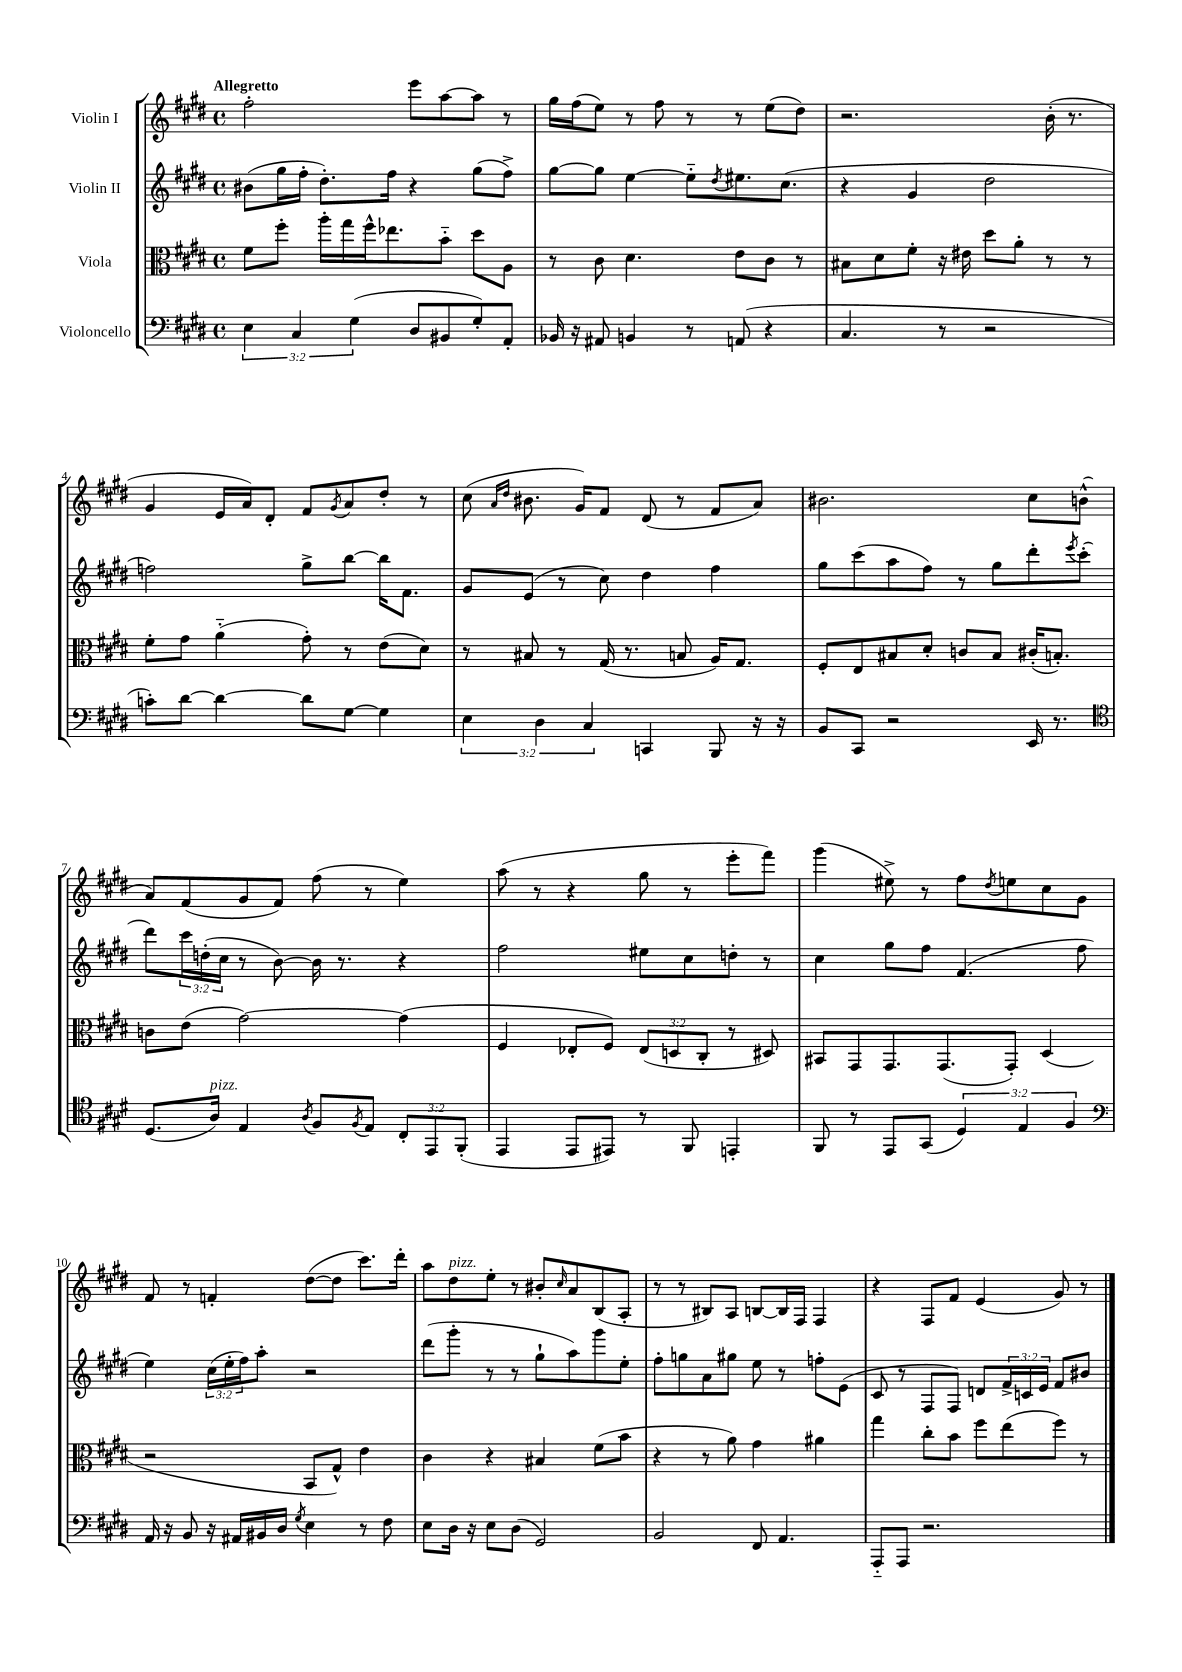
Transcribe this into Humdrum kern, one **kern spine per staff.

**kern	**kern	**kern	**kern
*staff4	*staff3	*staff2	*staff1
*clefF4	*clefC3	*clefG2	*clefG2
*k[f#c#g#d#]	*k[f#c#g#d#]	*k[f#c#g#d#]	*k[f#c#g#d#]
*M4/4	*M4/4	*M4/4	*M4/4
*met(c)	*met(c)	*met(c)	*met(c)
6E\	8f#\L	(8b#\L	2ff#'\
.	8ff#'\J	16gg#\L	.
6C#/	.	.	.
.	.	16ff#'\JJ	.
.	16aa'\LL	8.dd#'\L)	.
.	16gg#\	.	.
(6G#\	.	.	.
.	16ff#^^\J	.	.
.	8.ee-\	16ff#\Jk	.
8D#/L	.	4r	8eee\L
8BB#/	8b'~\J	.	[8aa\
8G#'/)	8dd#\L	(8gg#\L	8aa\]J
8AA'/J	8A\J	8ff#^\J)	8r
=	=	=	=
16BB-/	8r	[8gg#\L	16gg#\LL
16r	.	.	(16ff#\J
8AA#/	8c#\	8gg#\]J	8ee\J)
4BB/	4.d#\	[4ee\	8r
.	.	.	8ff#\
8r	.	8ee'~\]L	8r
.	.	8qdd#/	.
(8AA/	8e\L	8.ee#\	8r
4r	8c#\J	.	(8ee\L
.	.	(8.cc#\J	.
.	8r	.	8dd#\J)
=	=	=	=
4.C#/	8B#\L	4r	2.r
.	8d#\	.	.
.	8f#'\J	4g#/	.
8r	16r	.	.
.	16e#\	.	.
2r	8dd#\L	2dd#\	.
.	8a'\J	.	.
.	8r	.	(16b'\
.	.	.	8.r
.	8r	.	.
=	=	=	=
8c'\L)	8f#'\L	2ff\)	4g#/
[8d#\J	8g#\J	.	.
4d#\_	(4a'~\	.	16e/LL
.	.	.	16a/J)
.	.	.	8d#'/J
8d#\]L	8g#'\)	8gg#^\L	8f#/L
.	.	.	8qg#/
[8G#\J	8r	[8bb\J	8a/
4G#\]	(8e\L	16bb\]LK	8dd#'/J
.	.	8.f#\J	.
.	8d#\J)	.	8r
=	=	=	=
6E\	8r	8g#/L	(8cc#\
.	.	.	16qqa/LL
.	.	.	16qqdd#/JJ
.	8B#/	(8e/J	8.b#\
6D#\	.	.	.
.	8r	8r	.
.	.	.	16g#/LK)
6C#/	.	.	.
.	(16G#/	8cc#\)	8f#/J
.	8.r	.	.
4CC/	.	4dd#\	(8d#/
.	8B/	.	8r
8BBB/	16A/LK)	4ff#\	8f#/L
.	8.G#/J	.	.
16r	.	.	8a/J)
16r	.	.	.
=	=	=	=
8BB/L	8F#'/L	8gg#\L	2.b#\
8CC#/J	8E/	(8ccc#\	.
2r	8B#/	8aa\	.
.	8d#'/J	8ff#\J)	.
.	8c/L	8r	.
.	8B#/J	8gg#\L	.
16EE/	(16c#'/LK	8ddd#'\	8cc#\L
8.r	8.B'/J)	.	.
.	.	8qeee/	.
.	.	(8ccc#'\J	(8b^^\J
=	=	=	=
*clefC4	*	*	*
(8.D#/L	8c\L	8ddd#\L)	8a/L)
.	(8e\J	24ccc#\L	(8f#/
.	.	(24dd'\	.
16A/Jk)	.	.	.
.	.	24cc#\JJ	.
4E/	[2g#\)	8r	8g#/
.	.	[8b\)	8f#/J)
8qA/	.	.	.
8F#/L	.	16b\]	(8ff#\
.	.	8.r	.
8qF#/	.	.	.
8E/J	.	.	8r
12C#'/L	(4g#\]	4r	4ee\)
12EE/	.	.	.
(12FF#'/J	.	.	.
=	=	=	=
4EE/	4F#/	2ff#\	(8aa\
.	.	.	8r
8EE/L	8E-'/L	.	4r
8EE#/J)	8F#/J)	.	.
8r	(12E-/L	8ee#\L	8gg#\
.	12D/	.	.
8FF#/	.	8cc#\	8r
.	12C#'/J	.	.
4EE'/	8r	8dd'\J	8eee'\L
.	8D#/)	8r	8fff#\J)
=	=	=	=
8FF#/	8BB#/L	4cc#\	(4ggg#\
8r	8GG#/	.	.
8EE/L	8.GG#/	8gg#\L	8ee#^\)
(8GG#/J	.	8ff#\J	8r
.	(8.GG#/	.	.
6D#/)	.	(4.f#/	8ff#\L
.	.	.	8qdd#/
.	8GG#'/J)	.	8ee\
6E/	.	.	.
.	(4D#/	.	8cc#\
6F#/	.	.	.
.	.	8ff#\	8g#\J
=	=	=	=
*clefF4	*	*	*
16AA/	2r	4ee\)	8f#/
16r	.	.	.
8BB/	.	.	8r
16r	.	(24cc#\LL	4f'/
.	.	24ee'\	.
16AA#/LL	.	.	.
.	.	24ff#\J)	.
16BB#/	.	8aa'\J	.
16D#/JJ	.	.	.
8qG#/	.	.	.
4E\	8BB/L	2r	([8dd#\L
.	8G#^^/J)	.	8dd#\]J
8r	4e\	.	8.ccc#\L)
8F#\	.	.	.
.	.	.	16ddd#'\Jk
=	=	=	=
8E\L	4c#\	(8ddd#\L	8aa\L
16D#\Jk	.	8ggg#'\J	8dd#\
16r	.	.	.
8E\L	4r	8r	8ee'\J
(8D#\J	.	8r	8r
2GG#/)	4B#/	8gg#`\L	8b#'/L
.	.	.	16qqcc#/
.	.	8aa\)	8a/
.	(8f#\L	8ggg#\	(8B/
.	8b\J	8ee'\J	8A'/J
=	=	=	=
2BB/	4r	8ff#'\L	8r
.	.	8gg\	8r
.	8r	8a\	8B#/L)
.	8a\)	8gg#\J	8A/J
8FF#/	4g#\	8ee\	[8B/L
4.AA/	.	8r	16B/]L
.	.	.	16F#/JJ
.	4a#\	8ff'\L	4F#/
.	.	(8e\J	.
=	=	=	=
8AAA'~/L	4gg#\	8c#/	4r
8AAA/J	.	8r	.
2.r	8cc#'\L	8F#/L	8F#/L
.	8b\J	8F#/J)	8f#/J
.	8ff#\L	8d/L	(4e/
.	(8ee\	24f#^/L	.
.	.	24c/	.
.	.	24e/JJ	.
.	8ff#\J)	8f#/L	8g#/)
.	8r	8b#/J	8r
==	==	==	==
*-	*-	*-	*-
